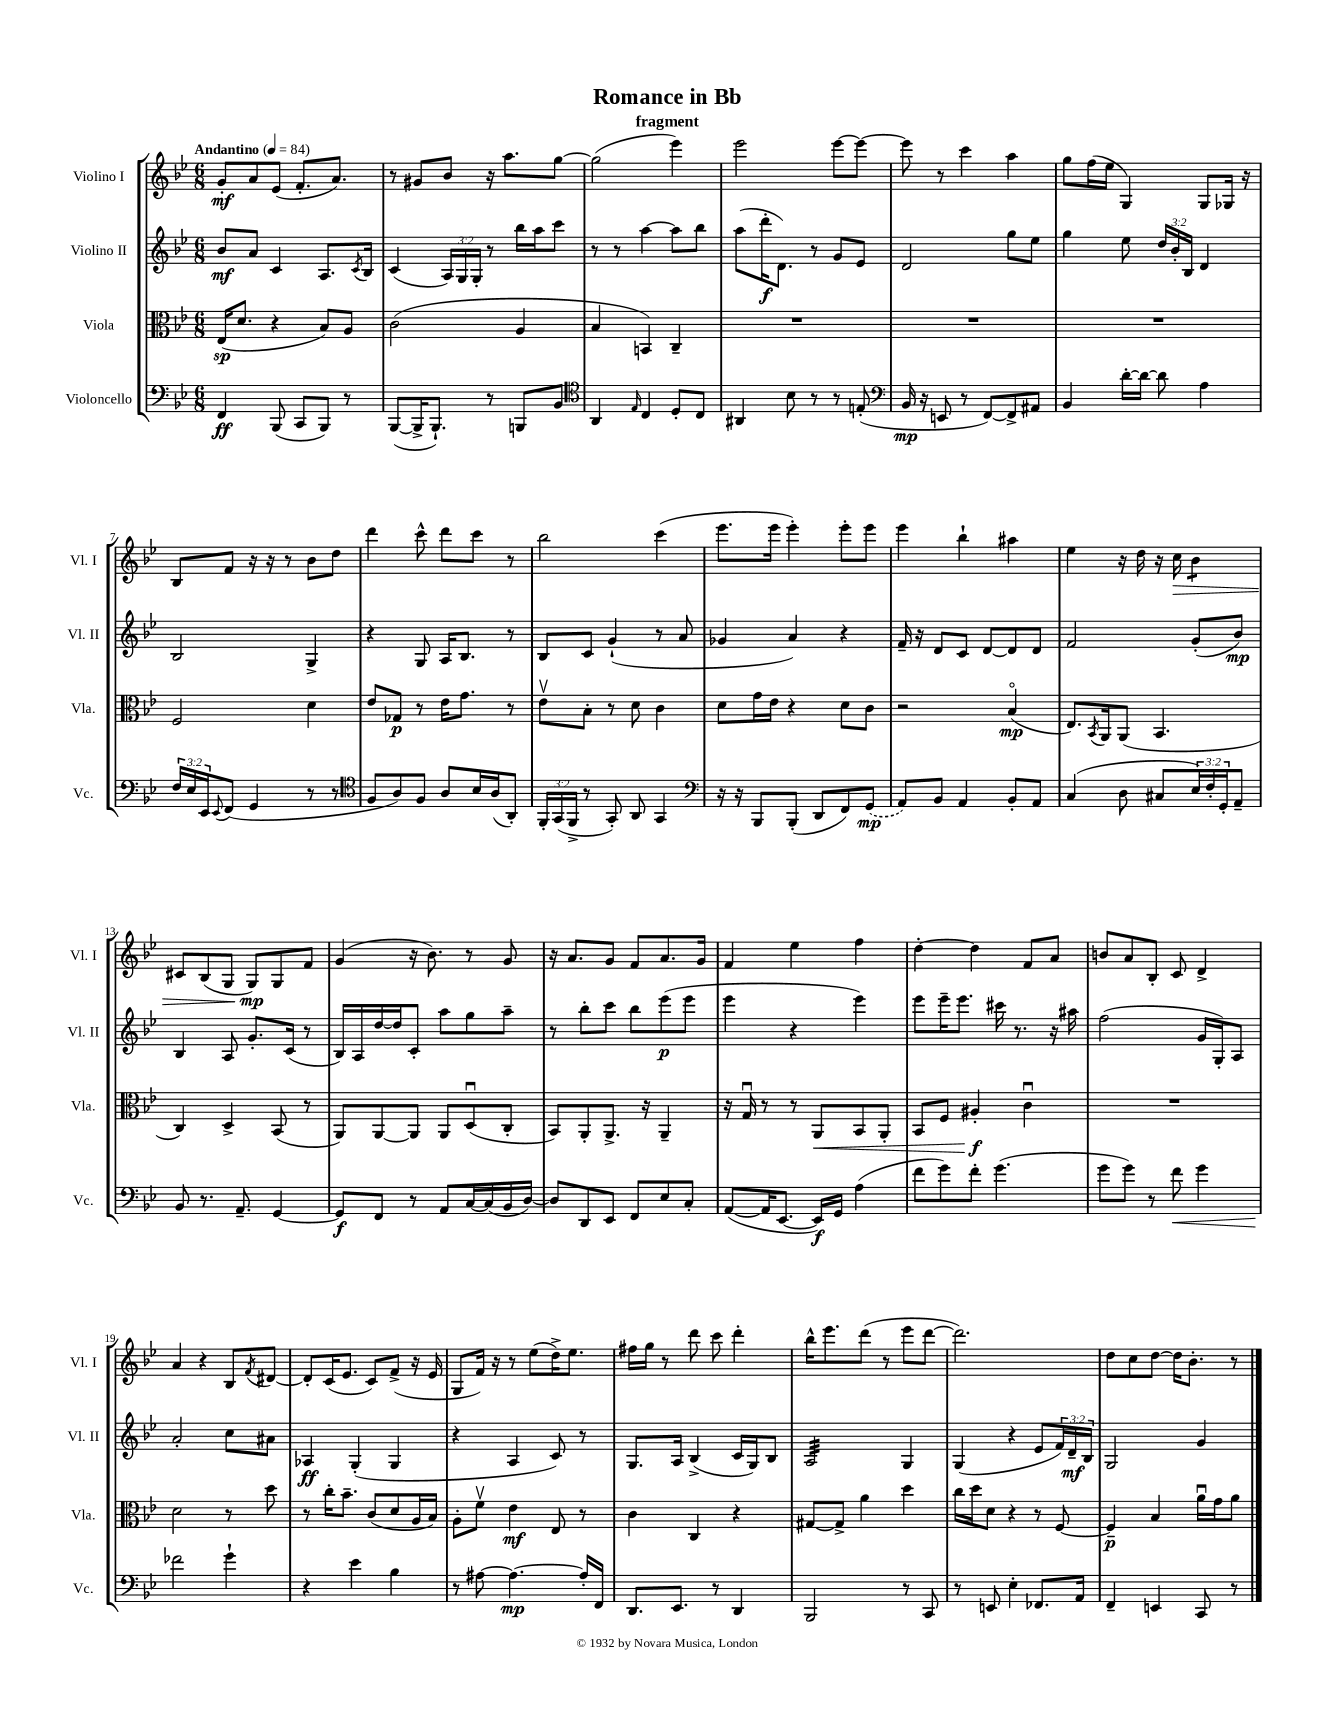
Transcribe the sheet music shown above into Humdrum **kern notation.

**kern	**dynam	**kern	**dynam	**kern	**dynam	**kern	**dynam
*part4	*part4	*part3	*part3	*part2	*part2	*part1	*part1
*staff4	*staff4	*staff3	*staff3	*staff2	*staff2	*staff1	*staff1
*I"Violoncello	*	*I"Viola	*	*I"Violino II	*	*I"Violino I	*
*I'Vc.	*	*I'Vla.	*	*I'Vl. II	*	*I'Vl. I	*
*clefF4	*	*clefC3	*	*clefG2	*	*clefG2	*
*k[b-e-]	*	*k[b-e-]	*	*k[b-e-]	*	*k[b-e-]	*
*M6/8	*	*M6/8	*	*M6/8	*	*M6/8	*
*MM84	*	*MM84	*	*MM84	*	*MM84	*
=1	=1	=1	=1	=1	=1	=1	=1
!	!	!	!	!	!	!LO:TX:a:B:t=Andantino	!
4FF/	ff	(16E-/KL	sp	8b-/L	mf	8g'/L	mf
.	.	8.d/J	.	.	.	.	.
.	.	.	.	8a/J	.	8a/	.
(8BBB-/	.	4r	.	4c/	.	(8e-/J	.
8CC/L	.	.	.	.	.	8.f'/L	.
8BBB-/J)	.	8B-/L)	.	8.A/L	.	.	.
.	.	.	.	.	.	8.a/J)	.
8r	.	8A/J	.	.	.	.	.
.	.	.	.	8qc/	.	.	.
.	.	.	.	16B-/Jk	.	.	.
=2	=2	=2	=2	=2	=2	=2	=2
([8BBB-/L	.	(2c\	.	(4c/	.	8r	.
16BBB-^/K]	.	.	.	.	.	8g#X/L	.
8.BBB-`/J)	.	.	.	.	.	.	.
.	.	.	.	24A/LL)	.	8b-/J	.
.	.	.	.	24G/	.	.	.
.	.	.	.	24G'/JJ	.	.	.
8r	.	.	.	8r	.	16r	.
.	.	.	.	.	.	8.aa\L	.
8BBBn/L	.	4A/	.	16bb-\LL	.	.	.
.	.	.	.	16aa\J	.	.	.
8BB-/J	.	.	.	8ccc\J	.	[8gg\J	.
=3	=3	=3	=3	=3	=3	=3	=3
*clefC4	*	*	*	*	*	*	*
4AA/	.	4B-/	.	8r	.	(2gg\]	.
.	.	.	.	8r	.	.	.
16qqE-/	.	.	.	.	.	.	.
4C/	.	4BBn/)	.	[4aa\	.	.	.
8D'/L	.	4C~/	.	8aa\L]	.	4eee-\)	.
8C/J	.	.	.	8bb-\J	.	.	.
=4	=4	=4	=4	=4	=4	=4	=4
4AA#X/	.	2.r	.	(8aa\L	.	2eee-\	.
.	.	.	.	16ddd'\K	f	.	.
.	.	.	.	8.d\J)	.	.	.
8B-\	.	.	.	.	.	.	.
8r	.	.	.	8r	.	.	.
8r	.	.	.	8g/L	.	[8eee-\L	.
(8En'/	.	.	.	8e-/J	.	8eee-\J_	.
=5	=5	=5	=5	=5	=5	=5	=5
*clefF4	*	*	*	*	*	*	*
16BB-/	mp	2.r	.	2d/	.	8eee-\]	.
16r	.	.	.	.	.	.	.
8EEn/	.	.	.	.	.	8r	.
8r	.	.	.	.	.	4ccc\	.
[8FF/L)	.	.	.	.	.	.	.
8FF^/]	.	.	.	8gg\L	.	4aa\	.
8AA#X/J	.	.	.	8ee-\J	.	.	.
=6	=6	=6	=6	=6	=6	=6	=6
4BB-/	.	2.r	.	4gg\	.	8gg\L	.
.	.	.	.	.	.	(16ff\L	.
.	.	.	.	.	.	16ee-\JJ	.
[16d'\LL	.	.	.	8ee-\	.	4G/)	.
16d\JJ_	.	.	.	.	.	.	.
8d\]	.	.	.	24dd/LL	.	.	.
.	.	.	.	24b-'/	.	.	.
.	.	.	.	24B-/JJ	.	.	.
4A\	.	.	.	4d/	.	8G/L	.
.	.	.	.	.	.	16G-X/Jk	.
.	.	.	.	.	.	16r	.
!!LO:LB:g=z
=7	=7	=7	=7	=7	=7	=7	=7
24F/LL	.	2F/	.	2B-/	.	8B-/L	.
24E-/	.	.	.	.	.	.	.
24EE-/J	.	.	.	.	.	.	.
8qqEE-/	.	.	.	.	.	.	.
(8FF/J	.	.	.	.	.	8f/J	.
4GG/	.	.	.	.	.	16r	.
.	.	.	.	.	.	16r	.
.	.	.	.	.	.	8r	.
8r	.	4d\	.	4G^/	.	8b-\L	.
8r	.	.	.	.	.	8dd\J	.
=8	=8	=8	=8	=8	=8	=8	=8
*clefC4	*	*	*	*	*	*	*
8F/L	.	8e-/L	.	4r	.	4ddd\	.
8A/)	.	8G-X/J	p	.	.	.	.
8F/J	.	8r	.	8G/	.	8ccc^^\	.
8A/L	.	16e-\KL	.	16A/KL	.	8ddd\L	.
.	.	8.g\J	.	8.B-/J	.	.	.
16B-/L	.	.	.	.	.	8ccc\J	.
(16A/J	.	.	.	.	.	.	.
8AA'/J)	.	8r	.	8r	.	8r	.
=9	=9	=9	=9	=9	=9	=9	=9
24FF'/LL	.	8e-v\L	.	8B-/L	.	2bb-\	.
(24GG/	.	.	.	.	.	.	.
24FF^/JJ	.	.	.	.	.	.	.
8r	.	8B-'\J	.	8c/J	.	.	.
8GG'/)	.	8r	.	(4g`/	.	.	.
8AA/	.	8d\	.	.	.	.	.
4GG/	.	4c\	.	8r	.	(4ccc\	.
.	.	.	.	8a/	.	.	.
=10	=10	=10	=10	=10	=10	=10	=10
*clefF4	*	*	*	*	*	*	*
16r	.	8d\L	.	4g-X/	.	8.eee-\L	.
16r	.	.	.	.	.	.	.
8BBB-/L	.	16g\L	.	.	.	.	.
.	.	16e-\JJ	.	.	.	16eee-\Jk	.
(8BBB-'/J	.	4r	.	4a/)	.	4eee-'\)	.
8DD/L	.	.	.	.	.	.	.
8FF/)	.	8d\L	.	4r	.	8eee-'\L	.
(8GG/J	mp	8c\J	.	.	.	8eee-\J	.
=11	=11	=11	=11	=11	=11	=11	=11
8AA/L)	.	2r	.	16f~/	.	4eee-\	.
.	.	.	.	16r	.	.	.
8BB-/J	.	.	.	8d/L	.	.	.
4AA/	.	.	.	8c/J	.	4bb-`\	.
.	.	.	.	[8d/L	.	.	.
8BB-'/L	.	(4B-/	mp	8d/]	.	4aa#X\	.
8AA/J	.	.	.	8d/J	.	.	.
=12	=12	=12	=12	=12	=12	=12	=12
(4C/	.	8.E-/L)	.	2f/	.	4ee-\	.
.	.	8qBB-/	.	.	.	.	.
.	.	16AA/k	.	.	.	.	.
8D\	.	(8AA/J	.	.	.	16r	.
.	.	.	.	.	.	16dd\	.
8C#X/L	.	4.BB-/	.	.	.	16r	.
!	!	!	!	!	!	!	!LO:HP:b
.	.	.	.	.	.	16cc\	>
*	*	*	*	*	*	*tremolo	*
24E-/L)	.	.	.	(8g'/L	.	8b-\L	.
24F'/	.	.	.	.	.	.	.
24GG'/J	.	.	.	.	.	.	.
8AA~/J	.	.	.	8b-/J)	mp	8b-\J	.
*	*	*	*	*	*	*Xtremolo	*
!!LO:LB:g=z
=13	=13	=13	=13	=13	=13	=13	=13
8BB-/	.	4C/)	.	4B-/	.	8c#X/L	.
8.r	.	.	.	.	.	(8B-/	.
.	.	4D^/	.	8A/	.	8G/J	.
8.AA~/	.	.	.	.	.	.	.
.	.	.	.	8.g'/L	.	8G/L)	mp
[4GG/	.	(8BB-/	.	.	.	8G/	]
.	.	.	.	(16c/Jk	.	.	.
.	.	8r	.	8r	.	8f/J	.
=14	=14	=14	=14	=14	=14	=14	=14
8GG/L]	f	8AA/L)	.	16B-/LL)	.	(4g/	.
.	.	.	.	16A/	.	.	.
8FF/J	.	[8AA/	.	[16dd/	.	.	.
.	.	.	.	16dd/J]	.	.	.
8r	.	8AA/J]	.	8c'/J	.	16r	.
.	.	.	.	.	.	8.b-\)	.
8AA/L	.	8AA/L	.	8aa\L	.	.	.
[16C/L	.	(8Du/	.	8gg\	.	8r	.
(16C/]	.	.	.	.	.	.	.
16BB-/	.	8C'/J	.	8aa~\J	.	8g/	.
[16D/JJ)	.	.	.	.	.	.	.
=15	=15	=15	=15	=15	=15	=15	=15
8D/L]	.	8BB-/L)	.	8r	.	16r	.
.	.	.	.	.	.	8.a/L	.
8DD/	.	8AA'/	.	8bb-'\L	.	.	.
8EE-/J	.	8.AA^/J	.	8ccc\J	.	8g/J	.
8FF/L	.	.	.	8bb-\L	.	8f/L	.
.	.	16r	.	.	.	.	.
8E-/	.	4AA~/	.	(8eee-\	p	8.a/	.
8C'/J	.	.	.	8eee-\J	.	.	.
.	.	.	.	.	.	16g/Jk	.
=16	=16	=16	=16	=16	=16	=16	=16
([8AA/L	.	16r	.	4eee-\	.	4f/	.
.	.	16Gu/	.	.	.	.	.
16AA/K]	.	8r	.	.	.	.	.
[8.EE-/J	.	.	.	.	.	.	.
.	.	8r	.	4r	.	4ee-\	.
!	!	!	!LO:HP:b	!	!	!	!
16EE-/LL])	f	8AA/L	<	.	.	.	.
16GG/JJ	.	.	.	.	.	.	.
(4A\	.	8BB-/	.	4eee-\)	.	4ff\	.
.	.	8AA'/J	.	.	.	.	.
=17	=17	=17	=17	=17	=17	=17	=17
8f\L	.	8BB-/L	.	8eee-\L	.	[4dd'\	.
8g\)	.	8F/J	.	16eee-~\K	.	.	.
.	.	.	.	8.eee-\J	.	.	.
8f'\J	.	4A#X'/	f	.	.	4dd\]	.
(4.g\	.	.	.	16ccc#X\	.	.	.
.	.	.	.	8.r	.	.	.
.	.	4cu\	[	.	.	8f/L	.
.	.	.	.	16r	.	8a/J	.
.	.	.	.	16aa#X\	.	.	.
=18	=18	=18	=18	=18	=18	=18	=18
8g\L	.	2.r	.	(2ff\	.	8bn/L	.
8g\J)	.	.	.	.	.	8a/	.
8r	.	.	.	.	.	8B-'/J	.
!	!LO:HP:b	!	!	!	!	!	!
8f\	<	.	.	.	.	8c/	.
4g\	.	.	.	16g/LL	.	4d^/	.
.	.	.	.	16G'/J)	.	.	.
.	.	.	.	8A/J	.	.	.
!!LO:LB:g=z
=19	=19	=19	=19	=19	=19	=19	=19
2f-X\	.	2d\	.	2a'/	.	4a/	.
.	.	.	.	.	.	4r	.
4g`\	[	8r	.	8cc\L	.	8B-/L	.
.	.	.	.	.	.	8qf/	.
.	.	8dd\	.	8a#X\J	.	[8d#X/J	.
=20	=20	=20	=20	=20	=20	=20	=20
4r	.	8r	.	4A-X/	ff	8d#'/L]	.
.	.	16cc'\KL	.	.	.	(16c/K	.
.	.	8.b-~\J	.	.	.	8.e-/J	.
4e-\	.	.	.	(4G'/	.	.	.
.	.	(8c/L	.	.	.	8c/L)	.
4B-\	.	8d/	.	4G/	.	(8f^/J	.
.	.	16A/L	.	.	.	16r	.
.	.	16B-/JJ)	.	.	.	16e-/	.
=21	=21	=21	=21	=21	=21	=21	=21
8r	.	8A'\L	.	4r	.	8G/L	.
[8A#X\	.	8fv\J	.	.	.	16f/Jk)	.
.	.	.	.	.	.	16r	.
4.A#\_	mp	4e-\	mf	4A/	.	8r	.
.	.	.	.	.	.	(8ee-\L	.
.	.	8E-/	.	8c/)	.	16dd^\K)	.
.	.	.	.	.	.	8.ee-\J	.
16A#'/LL]	.	8r	.	8r	.	.	.
16FF/JJ	.	.	.	.	.	.	.
=22	=22	=22	=22	=22	=22	=22	=22
8.DD/L	.	4c\	.	8.G/L	.	16ff#X\LL	.
.	.	.	.	.	.	16gg\JJ	.
.	.	.	.	.	.	8r	.
8.EE-/J	.	.	.	16A/Jk	.	.	.
.	.	4C/	.	(4B-^/	.	8ddd\	.
8r	.	.	.	.	.	8ccc\	.
4DD/	.	4r	.	16c/LL	.	4ddd'\	.
.	.	.	.	16G/J)	.	.	.
.	.	.	.	8B-/J	.	.	.
=23	=23	=23	=23	=23	=23	=23	=23
*	*	*	*	*tremolo	*	*	*
2BBB-/	.	[8G#X/L	.	32A/LLL	.	16bb-^^\KL	.
.	.	.	.	32A/	.	.	.
.	.	.	.	32A/	.	8.eee-\	.
.	.	.	.	32A/	.	.	.
.	.	8G#^/J]	.	32A/	.	.	.
.	.	.	.	32A/	.	.	.
.	.	.	.	32A/	.	.	.
.	.	.	.	32A/	.	.	.
.	.	4a\	.	32A/	.	(8ddd\J	.
.	.	.	.	32A/	.	.	.
.	.	.	.	32A/	.	.	.
.	.	.	.	32A/	.	.	.
.	.	.	.	32A/	.	8r	.
.	.	.	.	32A/	.	.	.
.	.	.	.	32A/	.	.	.
.	.	.	.	32A/JJJ	.	.	.
*	*	*	*	*Xtremolo	*	*	*
8r	.	4dd\	.	4G/	.	8eee-\L	.
8CC/	.	.	.	.	.	[8ddd\J	.
=24	=24	=24	=24	=24	=24	=24	=24
8r	.	16cc\LL	.	(4G/	.	2.ddd\])	.
.	.	16dd\J	.	.	.	.	.
8EEn/	.	8d\J	.	.	.	.	.
4E-'\	.	4r	.	4r	.	.	.
8.FF-X/L	.	8r	.	8e-/L	.	.	.
.	.	[8F/	.	24f/L)	.	.	.
.	.	.	.	24d~/	mf	.	.
16AA/Jk	.	.	.	.	.	.	.
.	.	.	.	24B-/JJ	.	.	.
=25	=25	=25	=25	=25	=25	=25	=25
4FF~/	.	4F~/]	p	2G/	.	8dd\L	.
.	.	.	.	.	.	8cc\	.
4EEn/	.	4B-/	.	.	.	[8dd\J	.
.	.	.	.	.	.	16dd\KL]	.
.	.	.	.	.	.	8.b-'\J	.
8CC/	.	16au\LL	.	4g/	.	.	.
.	.	16g\J	.	.	.	.	.
8r	.	8a\J	.	.	.	8r	.
==	==	==	==	==	==	==	==
*-	*-	*-	*-	*-	*-	*-	*-
